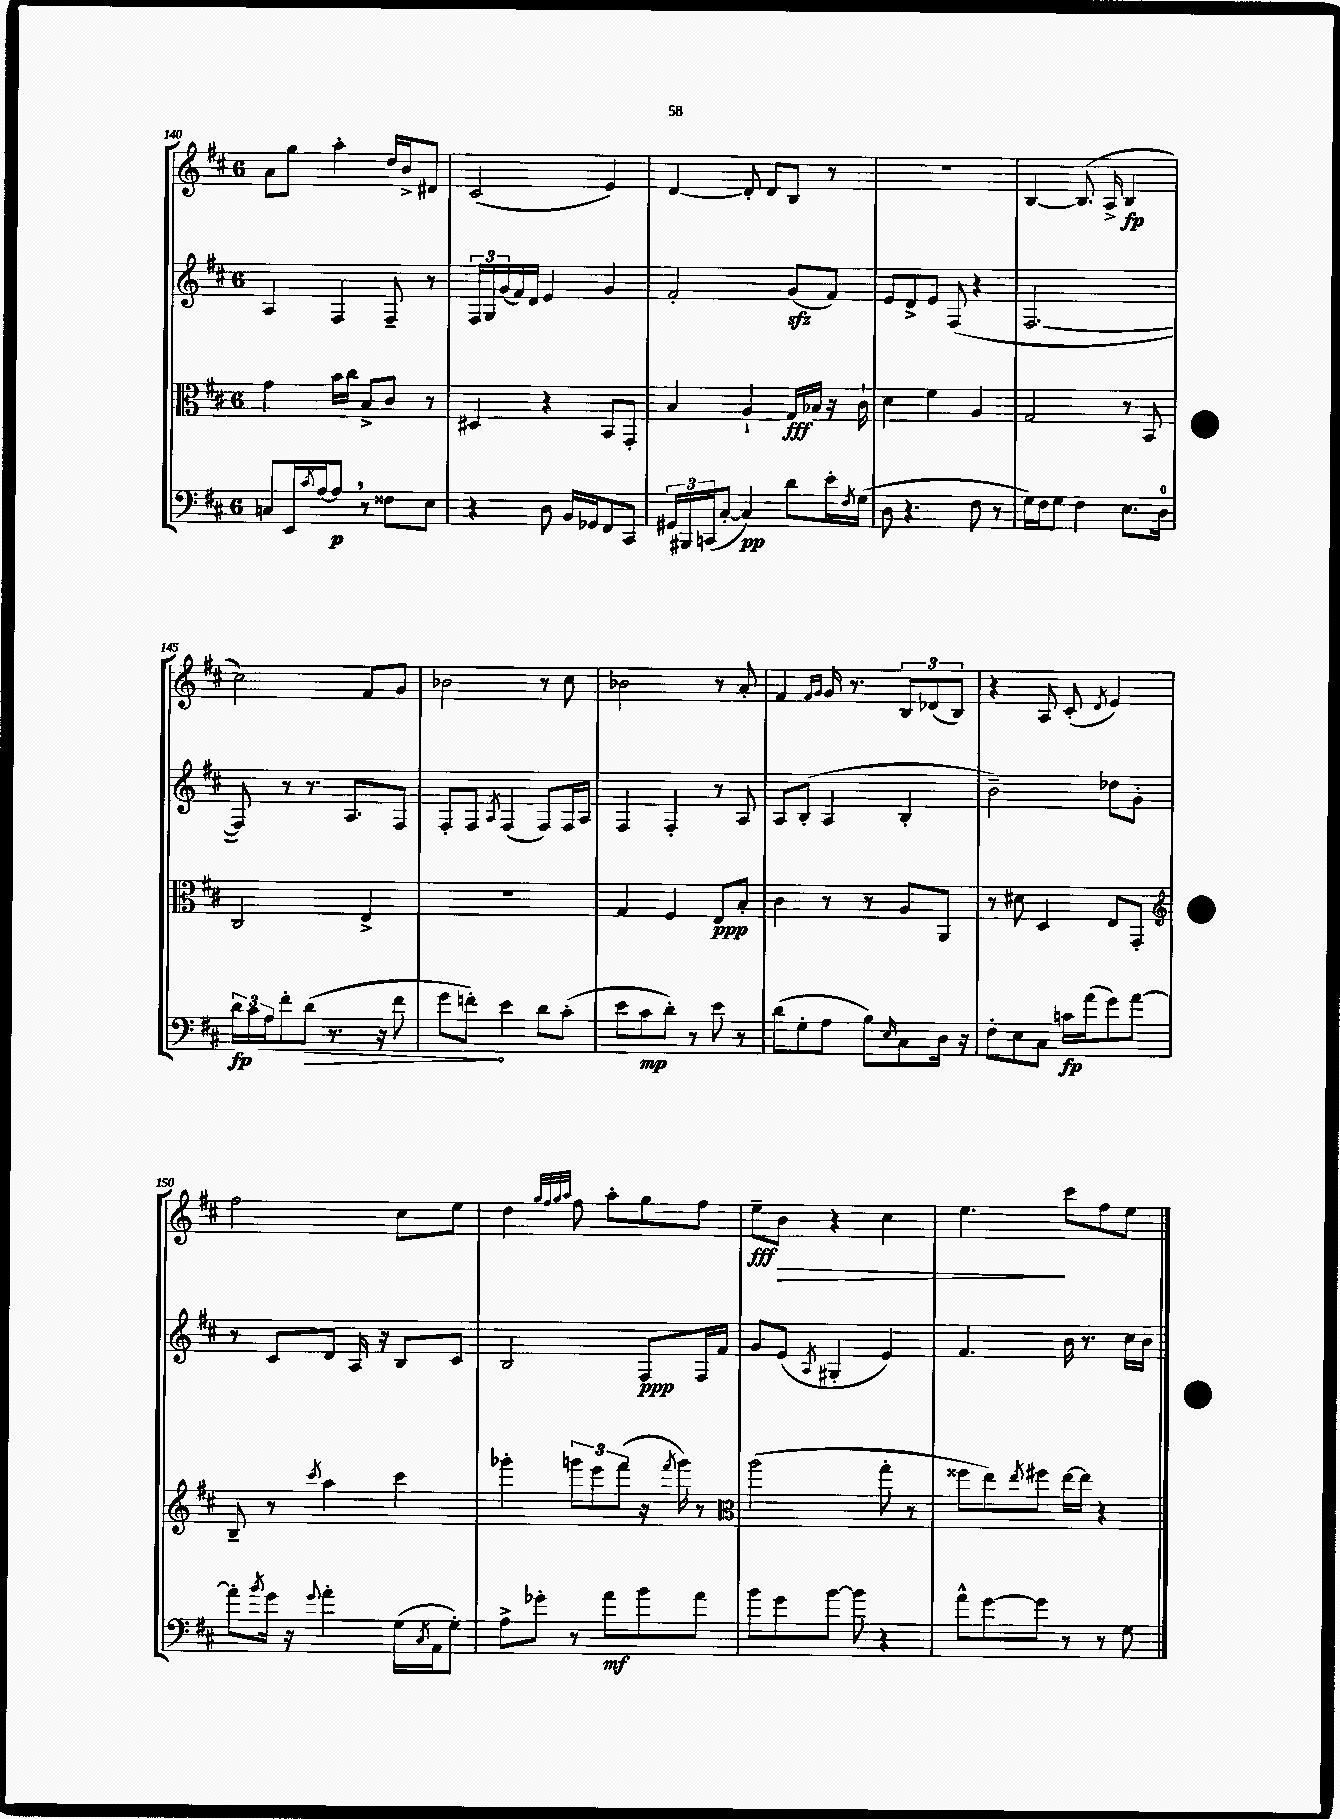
<<
\new StaffGroup <<
\new Staff = "s0" {
    \clef treble \key d \major \once \override Staff.TimeSignature.style = #'single-digit \time 6/8
    a'8 g''8 a''4-. d''16 b'16-> dis'8 |
    cis'2( e'4) |
    d'4~ d'8-. d'8 b8 r8 |
    R2. |
    b4~ b8.( a16-> b4\fp |
    cis''2) fis'8 g'8 |
    bes'2 r8 cis''8 |
    bes'2 r8 a'8-. |
    fis'4 \grace { fis'16 g'16 } g'16 r8. \tuplet 3/2 { b8 des'8( b8) } |
    r4 a8 cis'8-.( \acciaccatura { d'8 } e'4) |
    fis''2 cis''8 e''8 |
    d''4 \grace { g''32 fis''32 g''32 a''32 } fis''8 a''8-. g''8 fis''8 |
    e''8--\fff b'8\> r4 cis''4 |
    e''4.\! cis'''8 fis''8 e''8 \bar "|." |
}
\new Staff = "s1" {
    \clef treble \key d \major \once \override Staff.TimeSignature.style = #'single-digit \time 6/8
    a4 fis4 fis8-- r8 |
    \tuplet 3/2 { fis16 g16 g'16( } fis'16) d'16 e'4 g'4 |
    fis'2-. g'8\sfz( fis'8) |
    e'8 d'8-> e'8 fis8( r4 |
    fis2.~ |
    fis8) r8 r8. a8. fis8 |
    fis8-. fis8 \acciaccatura { a8 } fis4( fis8) fis16 a16 |
    fis4 fis4-. r8 a8 |
    a8 b8-.( a4 b4-. |
    b'2--) des''8 g'8-. |
    r8 cis'8 d'8 a16 r16 b8 cis'8 |
    b2 fis8\ppp fis16 fis'16 |
    g'8 e'8( \acciaccatura { a8 } gis4-. e'4) |
    fis'4. b'16 r8. cis''16 b'16 \bar "|." |
}
\new Staff = "s2" {
    \clef alto \key d \major \once \override Staff.TimeSignature.style = #'single-digit \time 6/8
    g'4 b'16 cis''16 b8-> cis'8 r8 |
    dis4 r4 b,8 g,8-. |
    b4 a4-! g16\fff bes16 r16 cis'16-! |
    d'4 fis'4 a4 |
    g2 r8 b,8 |
    cis2 e4-> |
    R2. |
    g4 fis4 e8\ppp b8-. |
    cis'4 r8 r8 a8 a,8 |
    r8 dis'8 d4 e8 g,8-. |
    \clef treble b8-- r8 \acciaccatura { cis'''8 } a''4 cis'''4 |
    ges'''4-. \tuplet 3/2 { g'''8 e'''8 fis'''8( } r16 \acciaccatura { fis'''8 } g'''16) r8 |
    \clef alto a''2( g''8-. r8 |
    fisis''8 e''8) \acciaccatura { e''8 } fis''8 e''16~ e''16 r4 \bar "|." |
}
\new Staff = "s3" {
    \clef bass \key d \major \once \override Staff.TimeSignature.style = #'single-digit \time 6/8
    c8 e,16 \acciaccatura { cis'8 } a16~ a8\p \breathe r8 fisis8 e8 |
    r4 d8 b,16 ges,16 fis,8 cis,8 |
    \tuplet 3/2 { gis,16 bis,,16 c,16( } cis8~-. cis4\pp) d'8 e'16-. \acciaccatura { fis8 } g16( |
    d8 r4. fis8 r8 |
    g16) fis16 g8 fis4 e8. d16-0 |
    \tuplet 3/2 { d'16\fp cis'16 a16 } fis'8-. \once \override Hairpin.circled-tip = ##t d'8\>( r8. r16 fis'8 |
    g'8 f'8-.\!) e'4 d'8 cis'8-.( |
    e'8 cis'8\mp d'8-.) r8 e'8 r8 |
    d'8( g8-. a8 b8) \grace { e16 } cis8 d16 r16 |
    fis8-. e8 cis8 c'16\fp a'16( g'8) a'8~ |
    a'8-. \acciaccatura { b'8 } g'16 r16 \appoggiatura { g'8 } a'4-. g16( \acciaccatura { cis8 } a,16 g8-.) |
    a8-> ges'8-. r8 a'8\mf b'8 a'8 |
    b'8 g'8 b'8~ b'8 r4 |
    a'8-^ g'8~ g'8 r8 r8 g8 \bar "|." |
}
>>
>>
\layout { \context { \Score currentBarNumber = #140 } }
